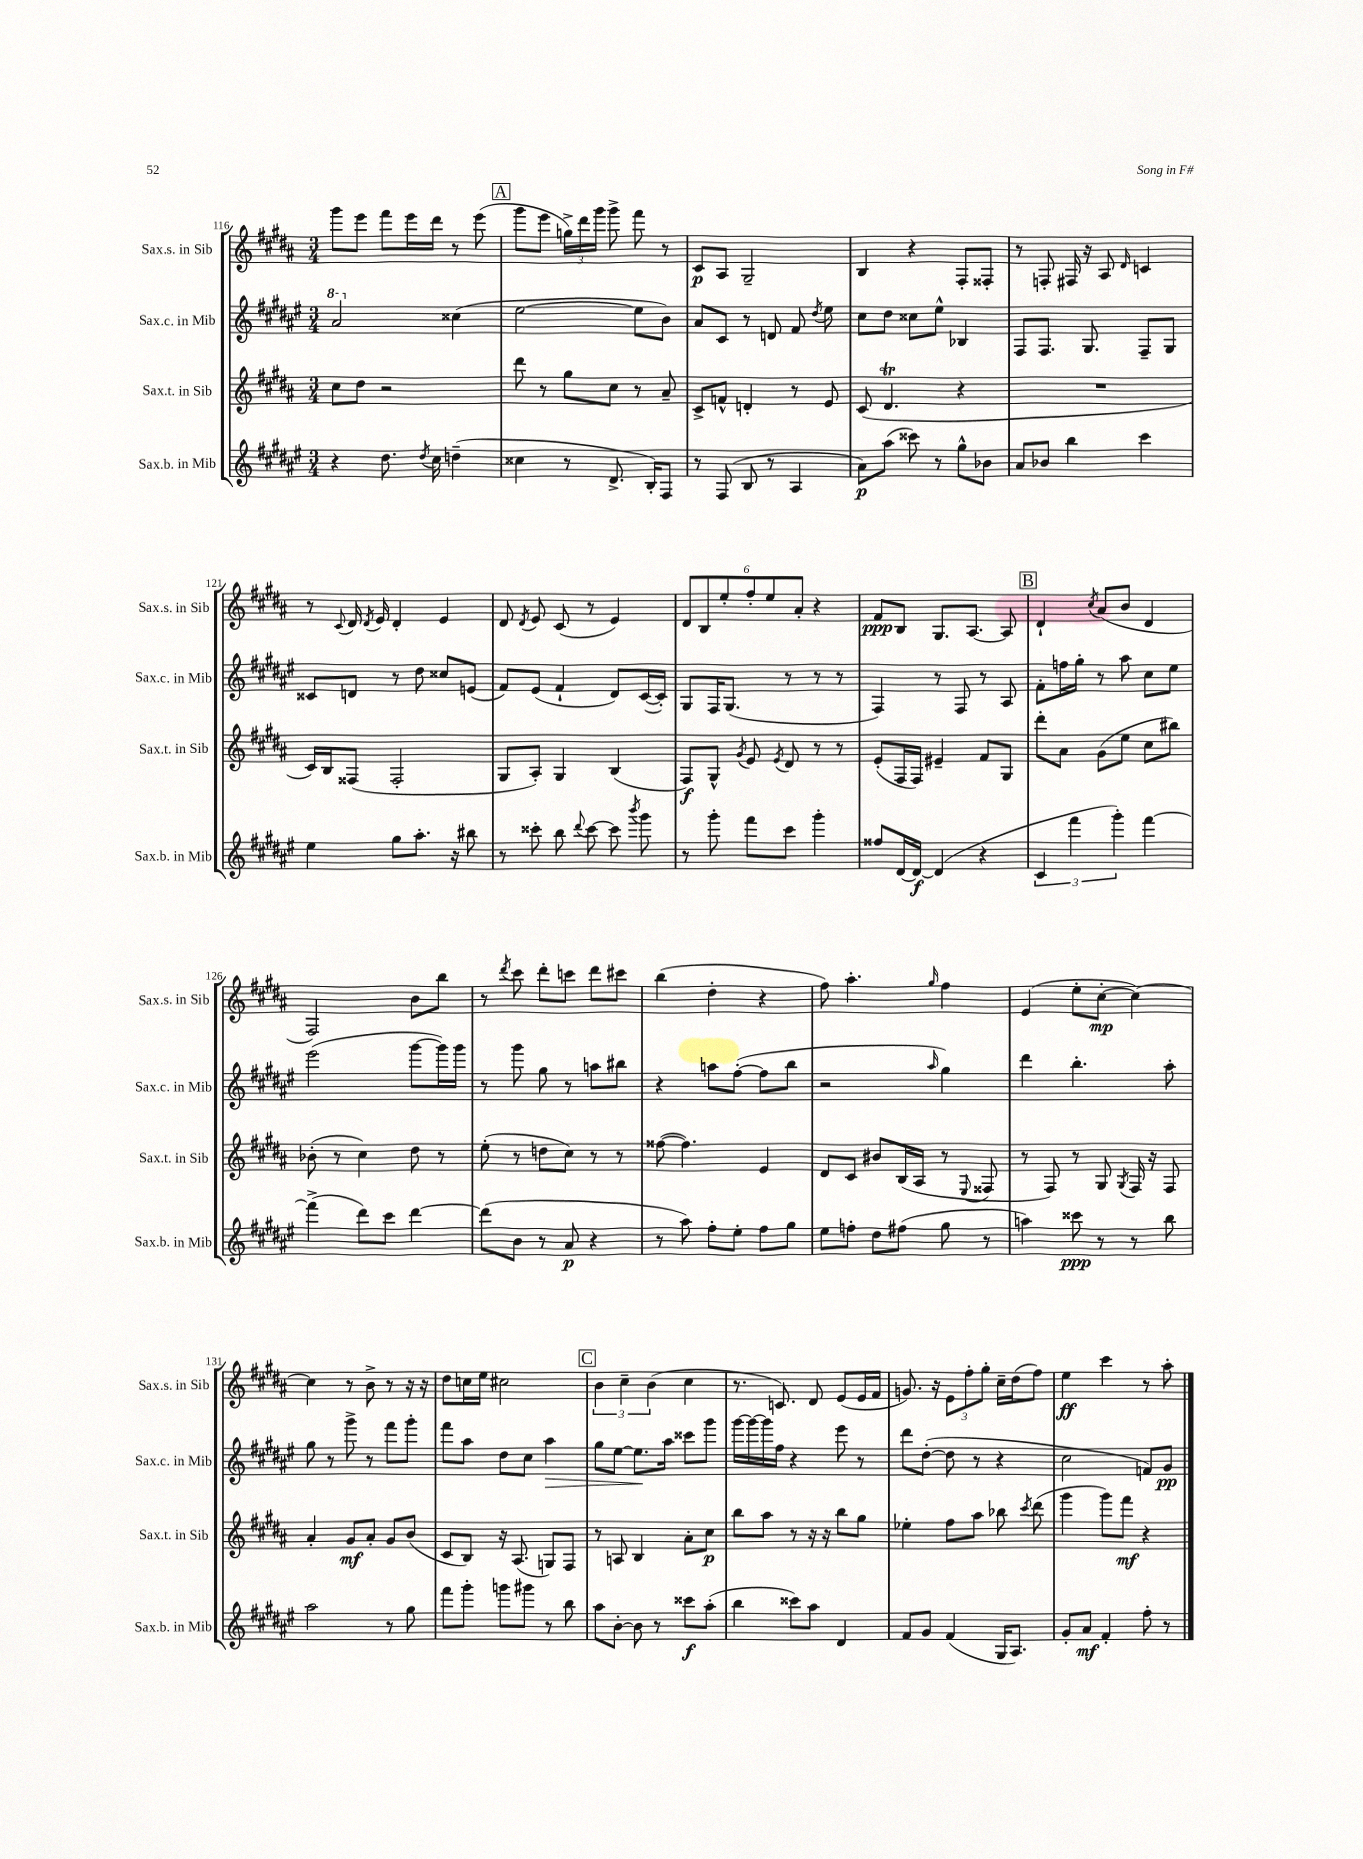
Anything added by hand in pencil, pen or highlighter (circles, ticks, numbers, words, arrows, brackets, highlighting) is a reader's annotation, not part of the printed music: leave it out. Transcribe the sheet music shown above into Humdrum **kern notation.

**kern	**kern	**kern	**kern
*staff4	*staff3	*staff2	*staff1
*clefG2	*clefG2	*clefG2	*clefG2
*k[f#c#g#d#a#e#]	*k[f#c#g#d#a#]	*k[f#c#g#d#a#e#]	*k[f#c#g#d#a#]
*M3/4	*M3/4	*M3/4	*M3/4
4r	8cc#	2aa#	8ggg#
.	8dd#	.	8eee
8.dd#	2r	.	8fff#
.	.	.	16eee
8qdd#	.	.	.
16cc#	.	.	16ddd#
(4dd~	.	(4cc##	8r
.	.	.	(8eee
=	=	=	=
4cc##	8ddd#	[2ee#	8ggg#
.	8r	.	8eee
8r	8gg#	.	24gg^)
.	.	.	24ddd#
.	.	.	24ggg#
8.d#^	8cc#	.	8ggg#^
.	8r	8ee#]	8fff#
16B')	.	.	.
8F#	8a#~	8b)	8r
=	=	=	=
8r	8c#^	8a#	8c#
(8F#	8f^^	8c#	8A#
8B	4d'	8r	2G#~
8r	.	8d	.
4A#	8r	8f#	.
.	.	8qdd#	.
.	8e	8ee#	.
=	=	=	=
8a#)	(8c#	8cc#	4B
(8aa#	4.d#	8dd#	.
8ccc##)	.	8cc##	4r
8r	.	8ee#^^	.
8gg#^^	4r	4B-	8F#'
8b-	.	.	8F##'
=	=	=	=
8a#	2.r	8F#	8r
8b-	.	8.F#	8F'
4bb	.	.	16F#
.	.	8.G#	16r
.	.	.	8A#
.	.	.	16qqd#
4ccc#	.	8F#~	4c
.	.	8G#	.
=	=	=	=
4ee#	16c#)	8c##	8r
.	16B	.	.
.	.	.	8qqc#
.	(8F##	8d	16d#
.	.	.	8qd#
.	.	.	16e
8gg#	2F##'	8r	4d#'
8.aa#'	.	8dd#	.
.	.	8cc##	4e
16r	.	.	.
8bb#	.	(8e	.
=	=	=	=
8r	8G#	8f#)	8d#
.	.	.	8qd#
8ccc##'	8A#')	(8e#	8e
8bb	4G#	4f#`	(8c#
8qqddd#	.	.	.
[8ccc##	.	.	8r
8ccc##]	(4B	8d#)	4e)
8qbbb	.	.	.
8ggg#	.	([16c#	.
.	.	16c#'])	.
=	=	=	=
8r	8F#)	8G#	12d#
.	.	.	12B
8ggg#'	8G#^^	16F#	.
.	.	.	12ee'
.	.	(8.G#	.
.	8qg#	.	.
8fff#	8e	.	12ff#'
.	.	.	12ee
.	8qe	.	.
8ccc#	8d#	8r	.
.	.	.	12a#'
4ggg#'	8r	8r	4r
.	8r	8r	.
=	=	=	=
8ff##	(8e'	4F#)	8f#
[16d#	16F#	.	8B
16d#_	16F#)	.	.
(4d#]	4e#~	8r	8.G#
.	.	8F#	.
.	.	.	[8.A#
4r	8f#	8r	.
.	8G#	8A#	8A#]
=	=	=	=
6c#	8ddd#'	8f#'	4d#`
.	8a#	16ff	.
6fff#	.	.	.
.	.	16gg#'	.
.	.	.	8qcc#
.	(8g#	8r	(8a#
6ggg#')	.	.	.
.	8ee	8aa#	8b
[4fff#	8cc#	8cc#	4d#
.	8bb#)	8ee#	.
=	=	=	=
(4fff#^]	(8b-'	(2eee#	2F#)
.	8r	.	.
8ddd#)	4cc#)	.	.
8ccc#	.	.	.
[4ddd#	8dd#	[8ggg#	8b
.	8r	16ggg#])	8bb
.	.	16ggg#	.
=	=	=	=
(8ddd#]	(8ee'	8r	8r
.	.	.	8qddd#
8b	8r	8ggg#	8ccc#
8r	8dd	8gg#	8ddd#'
8a#	8cc#)	8r	8ccc
4r	8r	8aa	8ddd#
.	8r	8bb#	8ccc#
=	=	=	=
8r	([8ff##	4r	(4bb
8aa#)	4.ff##])	.	.
8ff#'	.	8aa	4dd#'
8ee#'	.	([8ff#'	.
8ff#	4e	8ff#]	4r
8gg#	.	8bb	.
=	=	=	=
8ee#	8d#	2r	8ff#)
8ff'	8c#	.	4.aa#'
8dd#	8b#	.	.
(8ff#	(16B	.	.
.	16A#	.	.
.	.	16qqaa#	16qqgg#
8gg#	8r	4gg#)	4ff#
.	8qqE	.	.
8r	8F##	.	.
=	=	=	=
4aa)	8r	4ddd#	(4e
.	8F#)	.	.
8ccc##	8r	4.bb'	8ee'
8r	8G#	.	[8cc#'
.	8qG#	.	.
8r	16F#	.	4cc#_)
.	16r	.	.
8bb	8F#	8aa#'	.
=	=	=	=
2aa#	4a#'	8gg#	4cc#]
.	.	8r	.
.	8g#	8ggg#^	8r
.	8a#'	8r	8b^
8r	8g#	8fff#	8r
8gg#	(8b	8ggg#'	16r
.	.	.	16r
=	=	=	=
8fff#	8c#	8fff#	8dd#
8ggg#'	8B)	8aa#	16cc
.	.	.	16ee
8ggg	16r	8dd#	2cc#
.	(8.A#	.	.
8ggg#	.	8cc#	.
8r	8G)	4aa#	.
8bb	8F#	.	.
=	=	=	=
8aa#	8r	8gg#	6b
[8b'	8A	[8ee#	.
.	.	.	6cc#~
8b]	4B	8.ee#]	.
.	.	.	(6b
8r	.	.	.
.	.	16aa#	.
8ccc##	8a#'	8ccc##	4cc#
(8aa#'	8cc#	8ggg#	.
=	=	=	=
4bb	8bb	[16ggg#	8.r
.	.	16ggg#_	.
.	8aa#	16ggg#]	.
.	.	16ff#	8.c)
8ccc##)	8r	4r	.
8aa#	16r	.	8d#
.	16r	.	.
4d#	8bb	8eee#	(8e
.	8gg#	8r	16e
.	.	.	16f#
=	=	=	=
8f#	4ee-'	8ddd#	8.g)
8g#	.	([8dd#'	.
.	.	.	16r
(4f#	8ff#	8dd#]	12e
.	.	.	12ff#'
.	8aa#	8r	.
.	.	.	12gg#'
16G#	8bb-	4r	16cc#~
8.A#)	.	.	(16dd#
.	8qccc#	.	.
.	(8ddd#	.	8ff#)
=	=	=	=
8g#'	4ggg#	2cc#	4ee
8a#	.	.	.
4f#'	8ggg#)	.	4ccc#
.	8fff#	.	.
8ff#'	4r	8f)	8r
8r	.	8g#	8aa#'
==	==	==	==
*-	*-	*-	*-
